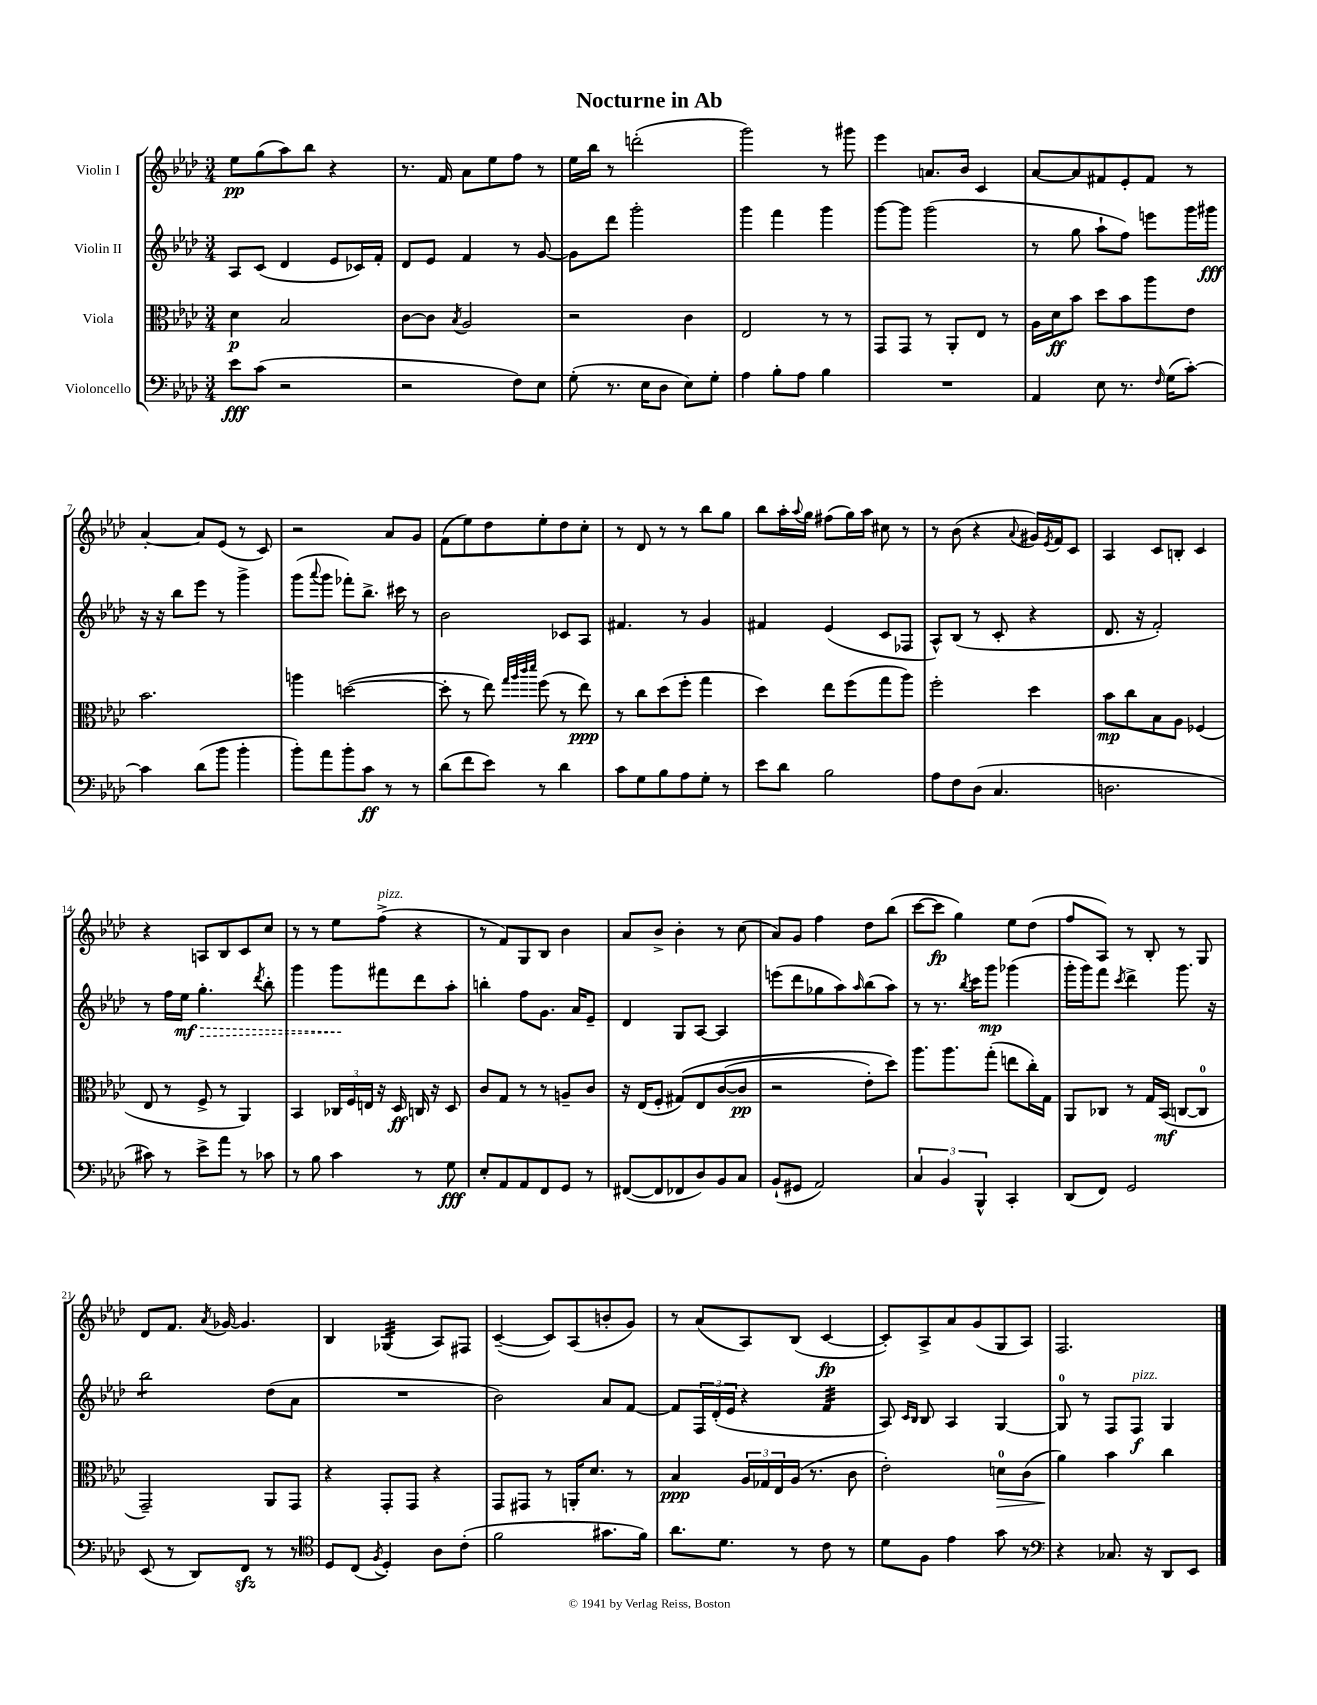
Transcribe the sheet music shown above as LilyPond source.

\header { title = "Nocturne in Ab" }
<<
\new StaffGroup <<
\new Staff = "s0" \with { instrumentName = "Violin I" } {
    \clef treble \key aes \major \numericTimeSignature \time 3/4
    ees''8\pp g''8( aes''8) bes''8 r4 |
    r8. f'16 aes'8 ees''8 f''8 r8 |
    ees''16 bes''16 r8 d'''2-.( |
    g'''2) r8 gis'''8 |
    ees'''4 a'8. bes'16 c'4 |
    aes'8~ aes'8 fis'8 ees'8-. fis'8 r8 |
    aes'4~-. aes'8 ees'8( r8 c'8) |
    r2 aes'8 g'8 |
    f'8( ees''8) des''8 ees''8-. des''8 c''8-. |
    r8 des'8 r8 r8 bes''8 g''8 |
    bes''8 aes''16-. \appoggiatura { aes''8 } g''16 fis''8( g''16) aes''16 cis''8 r8 |
    r8 bes'8( r4 \appoggiatura { aes'8 } gis'16) \acciaccatura { ees'8 } f'16 c'8 |
    aes4 c'8 b8-. c'4 |
    r4 a8 bes8 c'8 c''8 |
    r8 r8 ees''8 f''8->^\markup { \italic "pizz." }( r4 |
    r8 f'8) g8 bes8 bes'4 |
    aes'8 bes'8-> bes'4-. r8 c''8( |
    aes'8) g'8 f''4 des''8 bes''8( |
    c'''8~ c'''8\fp g''4) ees''8 des''8( |
    f''8 aes8) r8 bes8-. r8 g8 |
    des'8 f'8. \acciaccatura { aes'8 } ges'16~ ges'4. |
    bes4 ges4:32( aes8) fis8 |
    c'4~--( c'8) aes8( b'8-. g'8) |
    r8 aes'8( aes8) bes8( c'4~\fp |
    c'8-.) aes8-> aes'8 g'8( g8 aes8) |
    f2. \bar "|." |
}
\new Staff = "s1" \with { instrumentName = "Violin II" } {
    \clef treble \key aes \major \numericTimeSignature \time 3/4
    aes8 c'8( des'4 ees'8 ces'16) f'16-. |
    des'8 ees'8 f'4 r8 g'8~ |
    g'8 des'''8 g'''2-. |
    g'''4 f'''4 g'''4 |
    g'''8~ g'''8 g'''2( |
    r8 g''8 aes''8-! f''8) e'''8 g'''16 gis'''16\fff |
    r16 r16 bes''8 ees'''8 r8 g'''4-> |
    g'''8( \appoggiatura { aes'''8 } g'''8 fes'''8-.) bes''8.-> cis'''16 r8 |
    bes'2 ces'8 aes8 |
    fis'4. r8 g'4 |
    fis'4 ees'4( c'8 fes8 |
    aes8-^) bes8( r8 c'8-. r4 |
    des'8. r16 f'2-.) |
    r8 f''16 \once \override Hairpin.style = #'dashed-line ees''16\mf\> g''4.-. \acciaccatura { des'''8 } bes''8-. |
    g'''4 g'''8\! fis'''8 des'''8 aes''8-. |
    b''4-. f''8 g'8. aes'16 ees'8-- |
    des'4 g8 aes8~ aes4 |
    e'''8( des'''8 ges''8 aes''8) \grace { aes''16 } bes''8( aes''8) |
    r8 r8. \acciaccatura { bes''8 } c'''16 g'''8\mp ges'''4( |
    g'''16-. g'''16) f'''8 \acciaccatura { c'''8 } des'''4-> g'''8. r16 |
    bes''2:8 des''8( aes'8 |
    R2. |
    bes'2) aes'8 f'8~ |
    f'8 \tuplet 3/2 { f16 des'16-.( ees'16 } r4 f'4:32 |
    aes8) \grace { c'16 bes16 } bes8 aes4 g4~ |
    g8-0 r8 f8 f8\f^\markup { \italic "pizz." } g4 \bar "|." |
}
\new Staff = "s2" \with { instrumentName = "Viola" } {
    \clef alto \key aes \major \numericTimeSignature \time 3/4
    des'4\p bes2 |
    c'8~ c'8 \acciaccatura { bes8 } aes2 |
    r2 c'4 |
    ees2 r8 r8 |
    g,8 g,8 r8 aes,8-. ees8 r8 |
    aes16 des'16\ff bes'8 des''8 bes'8 aes''8 ees'8 |
    bes'2. |
    a''4 d''2~( |
    d''8-. r8 ees''8) \grace { g''32 aes''32 c'''32 des'''32 } f''8( r8 ees''8\ppp) |
    r8 c''8 des''8( f''8-. g''4 |
    des''4) ees''8 f''8( g''8 aes''8) |
    f''2-. des''4 |
    bes'8\mp c''8 bes8 aes8 fes4( |
    ees8 r8 f8-> r8 aes,4) |
    bes,4 \tuplet 3/2 { ces16 f16 e16 } r16 des16\ff c16 r16 des8 |
    c'8 g8 r8 r8 a8-- c'8 |
    r16 ees16( f8-. gis8)\( ees8 c'8~( c'8\pp |
    r2 ees'8-.) des''8\) |
    aes''8. aes''8. g''8-.( e''8 c''16-.) g16 |
    aes,8 ces8 r8 g16 bes,16\mf( c8~ c8-0 |
    g,2--) aes,8 g,8 |
    r4 g,8-. g,8 r4 |
    g,8 gis,8 r8 a,16-. des'8. r8 |
    bes4\ppp \tuplet 3/2 { aes16 ges16 ees16 } aes16( r8. c'8 |
    ees'2-.) d'8-0\> c'8( |
    aes'4\!) bes'4 c''4 \bar "|." |
}
\new Staff = "s3" \with { instrumentName = "Violoncello" } {
    \clef bass \key aes \major \numericTimeSignature \time 3/4
    ees'8\fff c'8( r2 |
    r2 f8) ees8 |
    g8-.( r8. ees16 des8 ees8) g8-. |
    aes4 bes8-. aes8 bes4 |
    R2. |
    aes,4 ees8 r8. \grace { f16 } g16( c'8~-.) |
    c'4 des'8( bes'8 bes'4-. |
    bes'8-.) aes'8 bes'8-. c'8\ff r8 r8 |
    des'8( f'8 ees'8) r8 des'4 |
    c'8 g8 bes8 aes8 g8-. r8 |
    ees'8 des'8 bes2 |
    aes8 f8 des8( c4. |
    d2. |
    cis'8) r8 ees'8-> aes'8 r8 ces'8 |
    r8 bes8 c'4 r8 g8\fff |
    ees8-. aes,8 aes,8 f,8 g,8 r8 |
    fis,8~( fis,8 fes,8 des8) bes,8 c8 |
    bes,8-!( gis,8 aes,2) |
    \tuplet 3/2 { c4 bes,4 bes,,4-^ } c,4-. |
    des,8( f,8) g,2 |
    ees,8( r8 des,8) f,8\sfz r8 r8 |
    \clef tenor des8 c8( \acciaccatura { f8 } des4-.) aes8 c'8-.( |
    f'2 gis'8. f'16) |
    aes'8. des'8. r8 c'8 r8 |
    des'8 f8 ees'4 g'8 r8 |
    \clef bass r4 ces8. r16 des,8 ees,8 \bar "|." |
}
>>
>>
